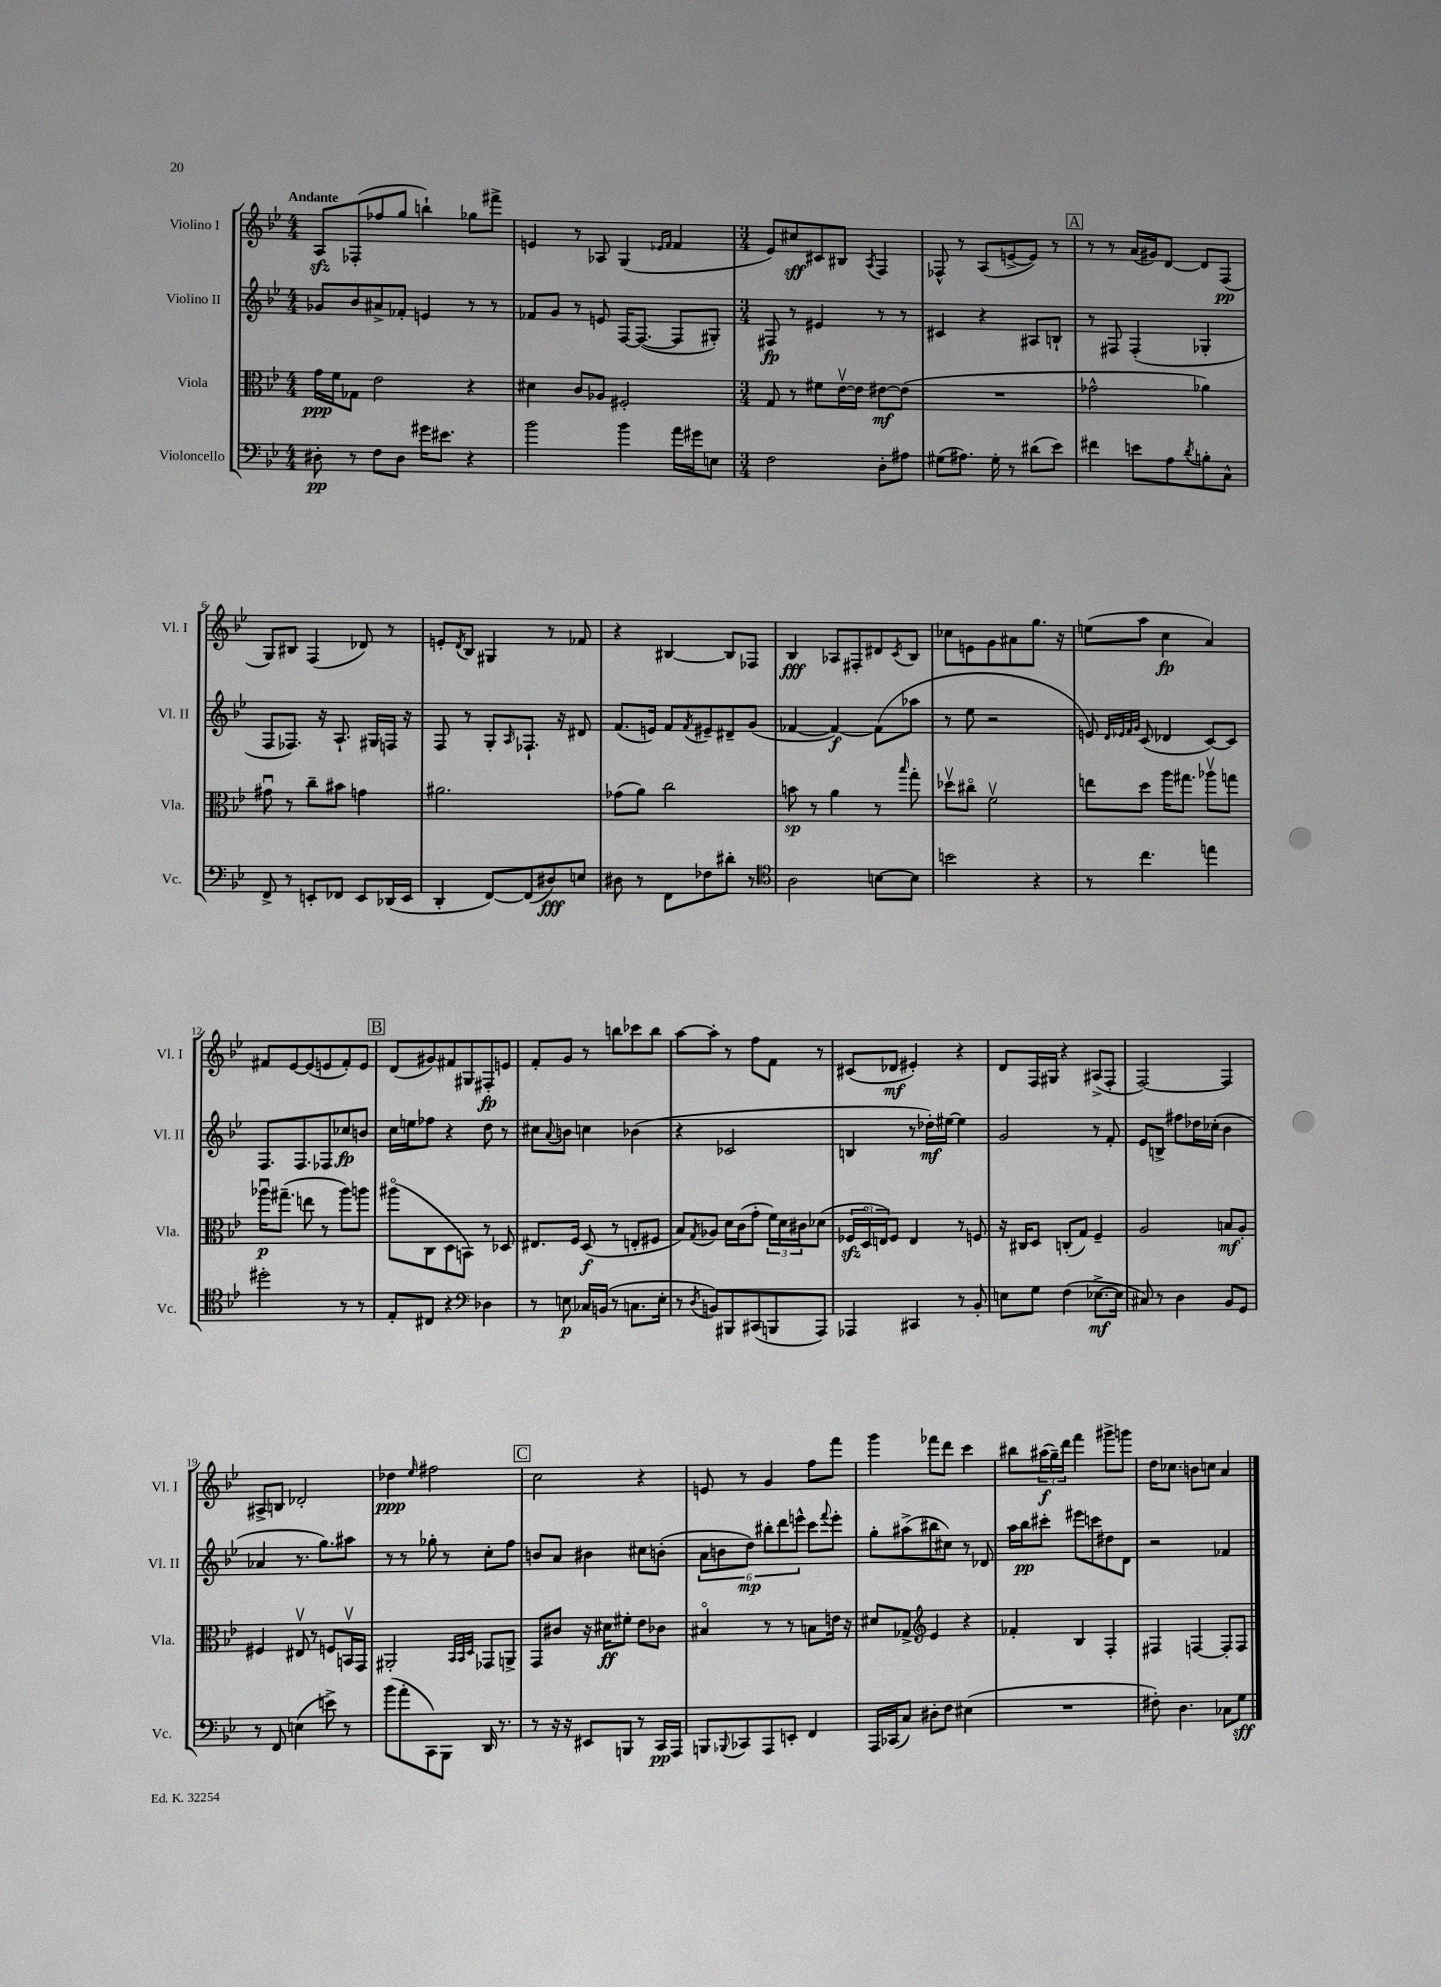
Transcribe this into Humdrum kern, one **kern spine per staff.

**kern	**kern	**kern	**kern
*staff4	*staff3	*staff2	*staff1
*clefF4	*clefC3	*clefG2	*clefG2
*k[b-e-]	*k[b-e-]	*k[b-e-]	*k[b-e-]
*M4/4	*M4/4	*M4/4	*M4/4
8D#'	16g	8g-	8A
.	16f	.	.
8r	8G-	8b-	(8F-'
8F	2e-	8a#^	8ff-
8D#	.	8f-'	8gg
16g#	.	4e	4bb`)
8.e#	.	.	.
4r	4r	8r	8gg-
.	.	8r	8fff#^
=	=	=	=
2b-	4d#	8f-	4e
.	.	8g	.
.	8c	8r	8r
.	8A-	8e	8A-
4b-	2F#'	[16F	(4G
.	.	(8.F_	.
.	.	.	16qqe-
.	.	.	16qqf
16a	.	8F]	4f
16g#	.	.	.
8E	.	8G#')	.
=	=	=	=
*M3/4	*M3/4	*M3/4	*M3/4
2F	8G	8F#	8e-)
.	8r	8r	8cc#
.	8f#	4e#	8c#
.	[16e-v	.	8B#
.	16e-]	.	.
.	.	.	8qA
8D'	[8e#	8r	4F
8A#	(8e#]	8r	.
=	=	=	=
(8G#	2.r	4c#	8F-^^
8.A#)	.	.	8r
.	.	4r	(8A
16G#'	.	.	.
8r	.	.	[8e^
(8d#	.	8A#	8e])
8e-)	.	8B`	8r
=	=	=	=
4f#	2g-^^	8r	8r
.	.	8F#	8r
8e	.	(4F#'	(16a
.	.	.	16g#)
8A	.	.	[8d
8qd	.	.	.
8B'	4a-)	4G-'	8d]
8C^^	.	.	(8F
=	=	=	=
8FF^	8g#u	8F	8G)
8r	8r	8.F-)	8B#
8EE'	8cc~	.	(4F
.	.	16r	.
8FF-	8b#	8.A`	.
8EE	4g	.	8d-)
.	.	16G#	.
(16DD-	.	16F	8r
16EE	.	16r	.
=	=	=	=
4DD'	2.a#	8F	8e'
.	.	.	8qd
.	.	8r	8B-
[8FF)	.	8G'	4G#
.	.	16qqA	.
(8FF]	.	8.F-`	.
8D#)	.	.	8r
.	.	16r	.
8E	.	8d#	8f-
=	=	=	=
8D#	(8g-	(8.f	4r
8r	8a)	.	.
.	.	16e)	.
8FF	2cc	8f	[4B#
.	.	8qf	.
8F-	.	8e#~	.
8d#'	.	8d#~	8B#]
8r	.	(8g	8F-
=	=	=	=
*clefC4	*	*	*
2A	8b	[4f-	4B-
.	8r	.	.
.	4a	4f-_)	8A-
.	.	.	8F#'
[8B	8r	(8f-]	8d#
.	16qqbb-	.	8qc
8B]	8gg'	8aa-	8B-
=	=	=	=
2b	8dd-v	8r	8cc-
.	8cc#o	8ee-	8e
.	2fv	2r	8g
.	.	.	8a#
4r	.	.	8.gg
.	.	.	16r
=	=	=	=
8r	8ee	8e)	(8ee
.	.	32qqd	.
.	.	32qqe-	.
.	.	32qqf	.
.	.	32qqg	.
4.cc	8dd	(8c	8aa
.	16aa	4d-	4cc
.	8.gg#	.	.
4ee	8aa-v	[8c)	4a)
.	8gg	8c]	.
=	=	=	=
2dd#'	16aa-u	8.F	8f#
.	(8.gg#~	.	.
.	.	.	[8e-
.	.	8.F	.
.	8ee	.	(8e-]
.	8r	8F-	8e
8r	8aa-)	8cc-	8f#')
8r	8aa	8b	8e
=	=	=	=
8E-'	(8aa#o	16cc	(8d
.	.	16ee	.
8C#	8C	8ff-	8g#)
4r	8D	4r	8f#
.	8BB)	.	8G#
*clefF4	*	*	*
4D-	8r	8dd	8F#'
.	8D-	8r	8e
=	=	=	=
8r	8.E#	8cc#	8f'
.	.	8qqa	.
8E	.	8b	8g
.	16F	.	.
16C-	(8D	4cc	8r
(16BB	.	.	.
8r	8r	.	8bb
8.C	8E'	(4b-	8ccc-
.	8F#	.	8bb
16E'	.	.	.
=	=	=	=
8r	8B-)	4r	[8aa
8qD	8qG	.	.
8BB)	8A-	.	8aa']
8BBB#	16d	2c-	8r
.	(16c	.	.
(8CC#	8g'	.	8ff
8BBB	24f)	.	8f
.	24d	.	.
.	24c#	.	.
8AAA)	(8d-	.	8r
=	=	=	=
4AAA-	24F-	4B	(8c#
.	24Do	.	.
.	24E)	.	.
.	8F-	.	8d-
4CC#	4E	8r	4e#')
.	.	16dd-')	.
.	.	[16ee#	.
8r	8r	4ee#]	4r
8BB-'	8F	.	.
=	=	=	=
8E	16r	2g	8d
.	16C#	.	.
8G	8D	.	16F
.	.	.	16G#
(4F	(8C'	.	4r
.	8G)	.	.
[8.E-^	4F~	8r	(8A#^
.	.	8f'	8F'
16E-]	.	.	.
=	=	=	=
8C#)	2A	8e-	[2F)
8r	.	8B^	.
4D	.	8ff#	.
.	.	16dd-	.
.	.	(16cc-'	.
8BB-	8B	4b-	4F]
8GG	8A'	.	.
=	=	=	=
8r	4F#	4a-	8A#^
8FF	.	.	8B
(4E	8E#v	8.r	2d-'
.	8r	.	.
.	.	8.gg)	.
8e^)	8F	.	.
8r	16BBv	8aa#	.
.	16GG	.	.
=	=	=	=
(8b-	2AA#'	8r	4dd-
8a'	.	8r	.
.	.	.	16qqee-
8CC)	.	8gg-'	2ff#
8BBB-	.	8r	.
.	32qqBB-	.	.
.	32qqBB-	.	.
.	32qqD	.	.
16DD	8GG-	8cc'	.
8.r	.	.	.
.	8AA^	8ff	.
=	=	=	=
8r	8GG	8b	2cc
16r	8c#	8a	.
16r	.	.	.
8EE#	16r	4b#	.
.	16d#	.	.
8BBB	8f#'	.	.
8r	8e-	8cc#	4r
16CC	8c-	(8b'	.
16AAA	.	.	.
=	=	=	=
8BBB	4B#o	12a	8e
.	.	12b	.
8qqBBB-	.	.	.
8CC-	.	.	8r
.	.	12dd)	.
8AAA	8r	12bb#'	4g
.	.	12ddd	.
8EE'	8r	.	.
.	.	12eee^^	.
4FF	8B	8ccc	8ff
.	.	8qqfff	.
.	16e	8eee'	8fff
.	16r	.	.
=	=	=	=
16AAA	8d#	8gg'	4ggg
(16CC-	.	.	.
8C)	8G-^	(8aa#^	.
*	*clefG2	*	*
8D#'	4e-	8bb#	8fff-
8F	.	8cc#)	8ddd
(4E#	4r	8r	4ccc
.	.	8d-	.
=	=	=	=
2.r	4f-'	16aa	8bb#
.	.	16bb-	.
.	.	8ccc#'	(24aa#
.	.	.	24gg~)
.	.	.	24ddd
.	4B-	8eee#	4fff
.	.	8ccc	.
.	4F'	8dd#	8ggg#^
.	.	8d	8ggg
=	=	=	=
8F#')	4F#	2r	16dd
.	.	.	8.cc-
4.D	.	.	.
.	[4F	.	8b
.	.	.	8cc
8C-	8F']	4f-	4a
8G	8F	.	.
==	==	==	==
*-	*-	*-	*-
